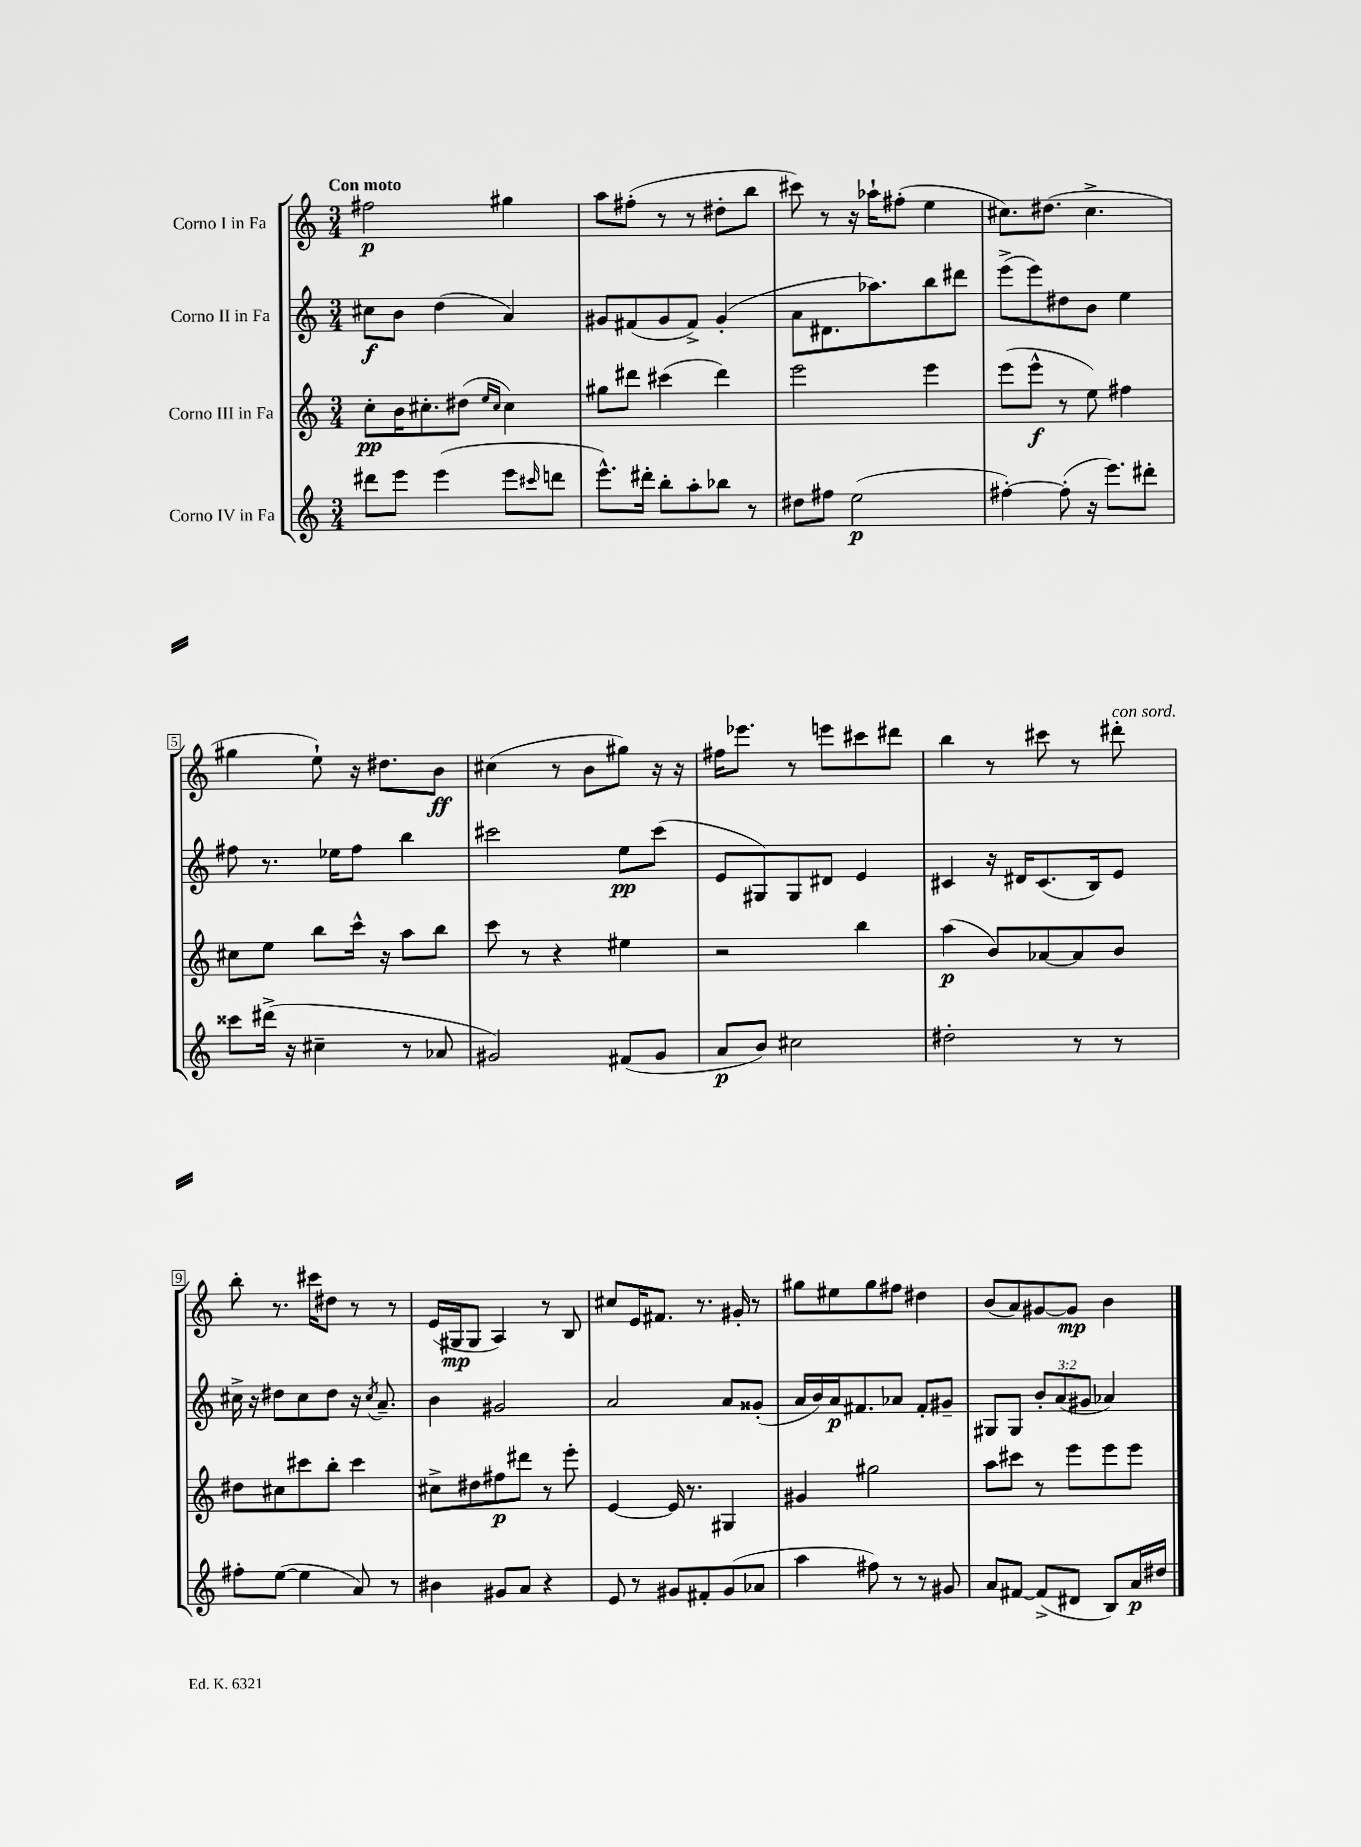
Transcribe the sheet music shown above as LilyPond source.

<<
\new StaffGroup <<
\new Staff = "s0" \with { instrumentName = "Corno I in Fa" } {
    \clef treble \key c \major \numericTimeSignature \time 3/4 \tempo "Con moto"
    fis''2\p gis''4 |
    a''8 fis''8-.( r8 r8 dis''8-. b''8 |
    cis'''8) r8 r16 aes''16-! fis''8-.( e''4 |
    cis''8.) dis''8.( cis''4.-> |
    gis''4 e''8-!) r16 dis''8. b'8\ff |
    cis''4( r8 b'8 gis''8) r16 r16 |
    fis''16 ees'''8. r8 e'''8 cis'''8 dis'''8 |
    b''4 r8 cis'''8 r8 dis'''8-.^\markup { \italic "con sord." } |
    b''8-. r8. cis'''16 dis''8 r8 r8 |
    e'16( gis16\mp gis8 a4) r8 b8 |
    cis''8 e'16 fis'8. r8. gis'16-. r8 |
    gis''8 eis''8 gis''8 fis''8 dis''4 |
    b'8( a'8) gis'8~ gis'8\mp b'4 \bar "|." |
}
\new Staff = "s1" \with { instrumentName = "Corno II in Fa" } {
    \clef treble \key c \major \numericTimeSignature \time 3/4 \override Staff.TupletNumber.text = #tuplet-number::calc-fraction-text
    cis''8\f b'8 d''4( a'4) |
    gis'8 fis'8( gis'8 fis'8->) gis'4-.( |
    a'8 dis'8. aes''8.) b''8 dis'''8 |
    e'''8->( e'''8) dis''8 b'8 e''4 |
    fis''8 r8. ees''16 fis''8 b''4 |
    cis'''2 e''8\pp cis'''8( |
    e'8 gis8) gis8 dis'8 e'4 |
    cis'4 r16 dis'16 cis'8.( b16) e'8 |
    cis''16-> r16 dis''8 cis''8 dis''8 r16 \acciaccatura { cis''8 } a'8.-- |
    b'4 gis'2 |
    a'2 a'8 gisis'8-.( |
    a'16 b'16) a'16\p fis'8. aes'8 fis'8-. gis'8-- |
    gis8 gis8 \tuplet 3/2 { b'8-. a'8( gis'8 } aes'4) \bar "|." |
}
\new Staff = "s2" \with { instrumentName = "Corno III in Fa" } {
    \clef treble \key c \major \numericTimeSignature \time 3/4
    c''8-.\pp b'16 cis''8.-. dis''8( \grace { e''16 cis''16 } cis''4) |
    gis''8 dis'''8 cis'''4( dis'''4) |
    e'''2 e'''4 |
    e'''8( e'''8-^\f r8 e''8) fis''4 |
    cis''8 e''8 b''8 c'''16-^ r16 a''8 b''8 |
    c'''8 r8 r4 eis''4 |
    r2 b''4 |
    a''4\p( b'8) aes'8~ aes'8 b'8 |
    dis''8 cis''8 cis'''8 b''8-. cis'''4 |
    cis''8-> dis''8 fis''8\p dis'''8 r8 e'''8-. |
    e'4~ e'16 r8. gis4 |
    gis'4 gis''2 |
    a''8 cis'''8 r8 e'''8 e'''8 e'''8 \bar "|." |
}
\new Staff = "s3" \with { instrumentName = "Corno IV in Fa" } {
    \clef treble \key c \major \numericTimeSignature \time 3/4
    dis'''8 e'''8 e'''4( e'''8 \grace { cis'''16 } d'''8 |
    e'''8.-^) dis'''16-. b''8-. a''8-. bes''8 r8 |
    dis''8 fis''8 e''2\p( |
    fis''4~-.) fis''8-.( r16 e'''8.) dis'''8-. |
    cisis'''8 dis'''16->( r16 cis''4-- r8 aes'8 |
    gis'2) fis'8( gis'8 |
    a'8\p b'8) cis''2 |
    dis''2-. r8 r8 |
    fis''8-. e''8~( e''4 a'8) r8 |
    bis'4 gis'8 a'8 r4 |
    e'8 r8 gis'8 fis'8-. gis'8( aes'8 |
    a''4 fis''8) r8 r8 gis'8 |
    a'8 fis'8~ fis'8->( dis'8 b8) a'16\p dis''16 \bar "|." |
}
>>
>>
\layout { \context { \Score \override BarNumber.stencil = #(make-stencil-boxer 0.1 0.3 ly:text-interface::print) } }
